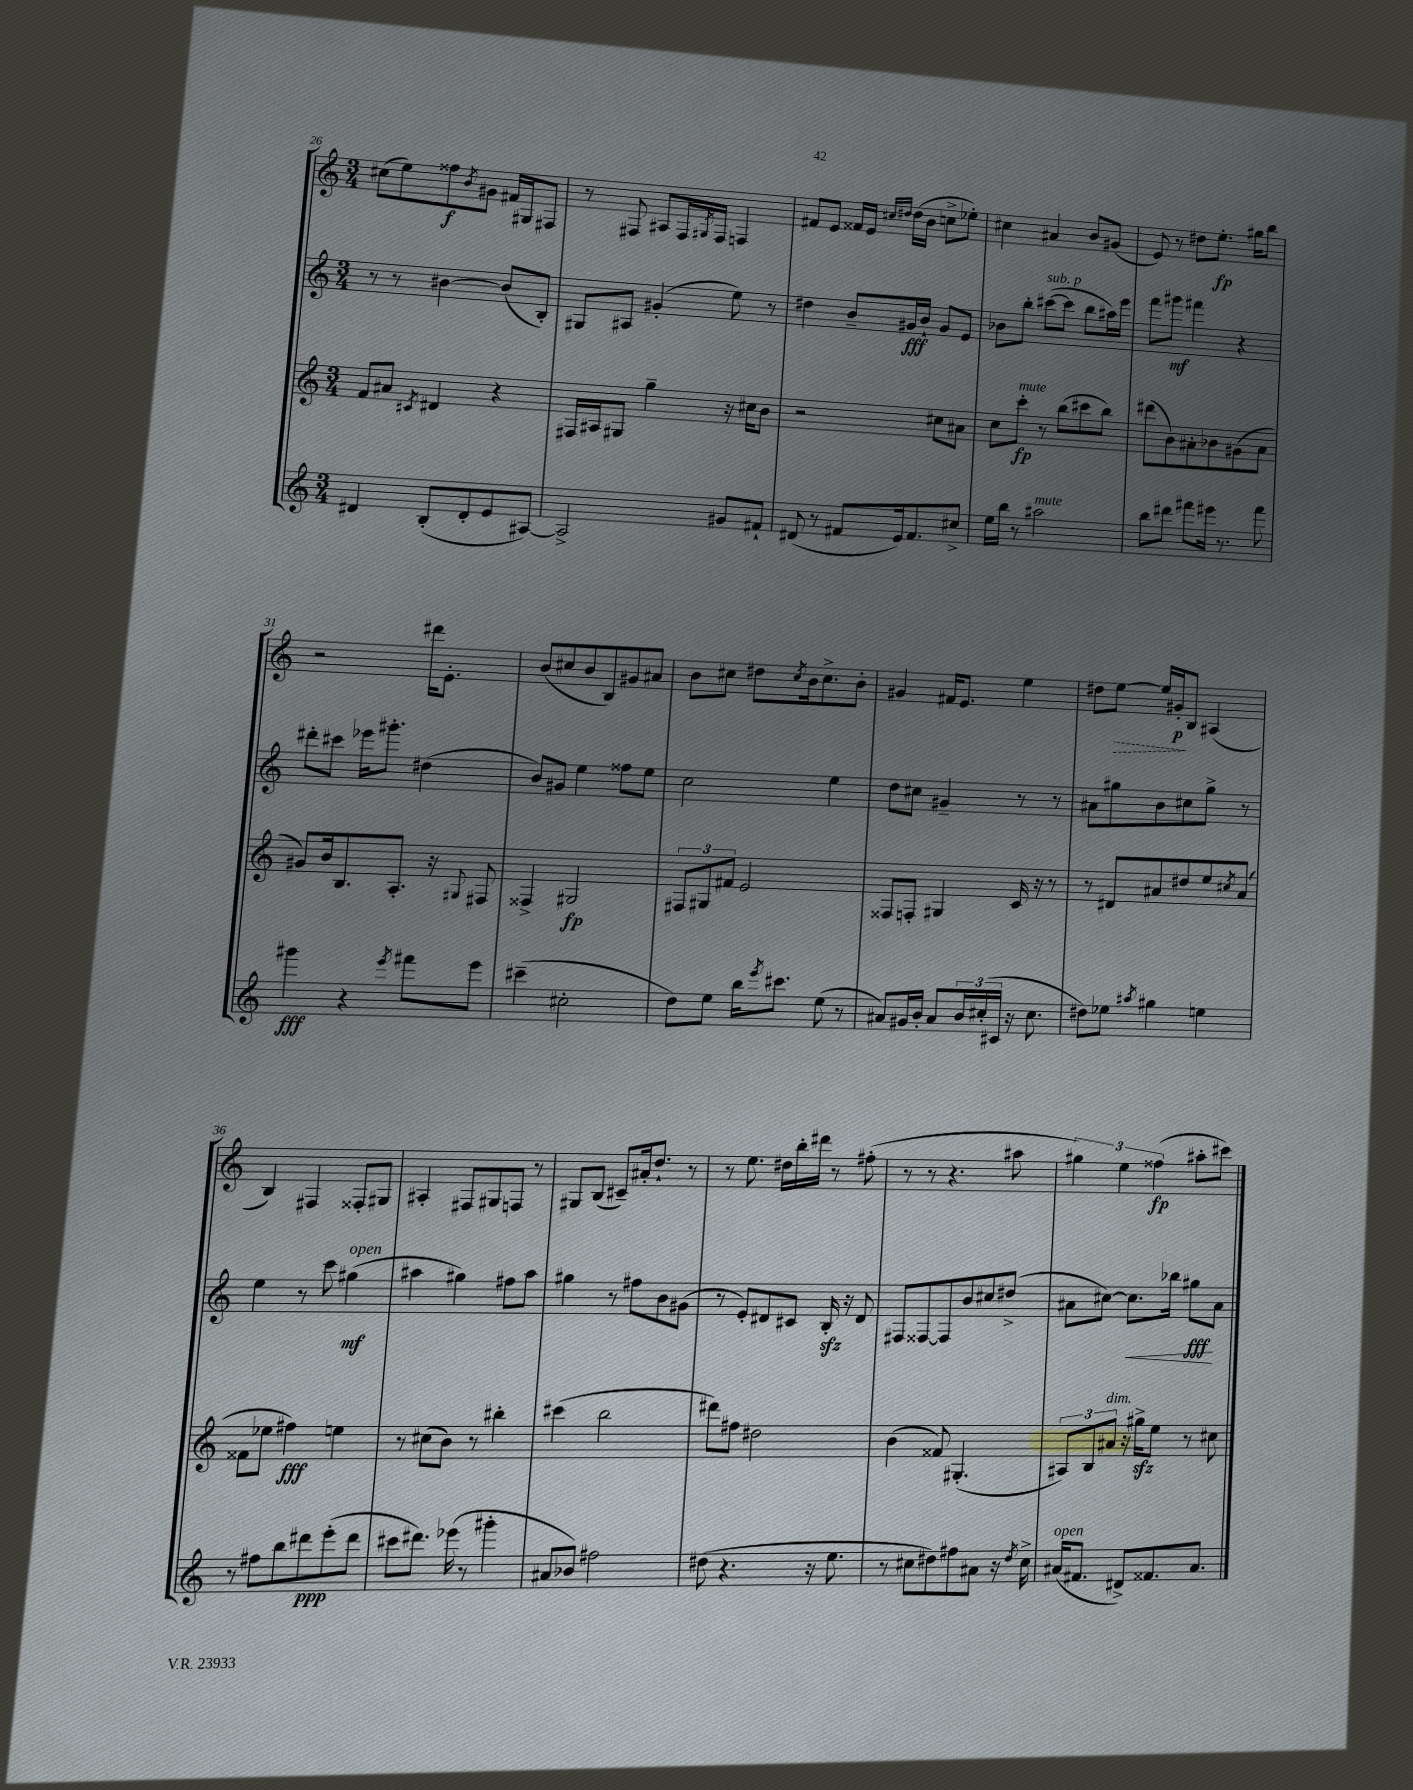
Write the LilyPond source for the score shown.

<<
\new StaffGroup <<
\new Staff = "s0" {
    \clef treble \key c \major \numericTimeSignature \time 3/4
    cis''8( e''8) fisis''8\f \acciaccatura { b'8 } gis'8 fis'16 gis16 fis8 |
    r8 fis8 ais8 fis16 \acciaccatura { gis8 } fis16 f4 |
    fis'8 e'8 fisis'16 e'16 \grace { cis''16 dis''16 } dis''16( b'16 c''8-> ees''8-.) |
    cis''4 ais'4 b'8 gis'8( |
    e'8) r8 dis''8 e''8.-.\fp gis''16 b''8 |
    r2 dis'''16 e'8.-. |
    b'8( cis''8 b'8 b8) gis'8 ais'8 |
    b'8 cis''8 dis''8 \acciaccatura { cis''8 } b'16 cis''8.-> b'8-. |
    gis'4 fis'16 e'8. e''4 |
    dis''8 \once \override Hairpin.style = #'dashed-line e''8~\> e''16 gis'16-.\p\! b8 ais4( |
    b4) fis4 fisis8-. gis8 |
    ais4-. fis8 gis8 f8 r8 |
    gis8 b8( cis'8--) ais'16-. d''8.-! r8 |
    r8 e''8. dis''16 b''16-. dis'''16 r8 fis''8-.( |
    r8 r8 r4. ais''8 |
    \tuplet 3/2 { gis''4) e''4 fisis''4\fp( } ais''8-. cis'''8) \bar "|." |
}
\new Staff = "s1" {
    \clef treble \key c \major \numericTimeSignature \time 3/4
    r8 r8 bis'4~ bis'8( b8-.) |
    gis8 ais8 gis'4-.( e''8) r8 |
    dis''4 b'8-- gis'16\fff b'16-! gis'8 e'8 |
    bes'8 b''8-. cis'''8~^\markup { \italic "sub. p" }( cis'''8 b''8 ais''16) e'''16 |
    f'''8 gis'''8\mf fis'''4 r4 |
    dis'''8-. cis'''8 ees'''16 gis'''8.-. dis''4( |
    b'8) gis'8 e''4 fisis''8 e''8 |
    c''2 e''4 |
    d''8 cis''8 gis'4-- r8 r8 |
    ais'8 gis''8 b'8 cis''8 gis''8-> r8 |
    e''4 r8 c'''8 gis''4\mf^\markup { \italic "open" }( |
    ais''4 gis''4) fis''8 ais''8 |
    gis''4 r8 fis''8 b'8 gis'8( |
    r8 e'8-.) dis'8 cis'8 b16-.\sfz r16 dis'8 |
    fis8 fisis8~ fisis8 b'8 cis''8 dis''8->( |
    ais'8 cis''8~) cis''8.\< bes''16 gis''8\fff\! ais'8 \bar "|." |
}
\new Staff = "s2" {
    \clef treble \key c \major \numericTimeSignature \time 3/4
    f'8 ais'8 \acciaccatura { cis'8 } dis'4 r4 |
    fis16 ais16 gis8 g''4-- r16 cis''16 b'8 |
    r2 cis''8 ais'8 |
    c''8 c'''8-.\fp^\markup { \italic "mute" } r8 b''8( cis'''8 b''8) |
    dis'''8( b'8) ais'8-. bes'8 gis'8( ais'8 |
    gis'8) b'16 b8. a8.-. r16 \appoggiatura { gis8 } fis8 |
    fisis4-> gis2\fp |
    \tuplet 3/2 { fis8 gis8 fis'8 } e'2 |
    fisis8 f8-. gis4 c'16 r16 r8 |
    r8 dis'8 ais'8 dis''8 e''8 \acciaccatura { cis''8 } ais'8( |
    fisis'8 ees''8 fis''4\fff) e''4 |
    r8 cis''8( b'8) r8 bis''4-. |
    cis'''4( b''2 |
    dis'''8) fis''8 dis''2 |
    b'4( fisis'8) gis4.-.( |
    \tuplet 3/2 { ais8) b8 ais'8^\markup { \italic "dim." } } r16 gis''16->\sfz e''8 r8 cis''8 \bar "|." |
}
\new Staff = "s3" {
    \clef treble \key c \major \numericTimeSignature \time 3/4
    dis'4 b8-.( dis'8-. e'8 ais8~) |
    ais2-> gis'8 fis'8-! |
    dis'8( r8 fis'8 e'16) fis'8. cis''8-> |
    e''16 b''16 r8 ais''2^\markup { \italic "mute" } |
    b''8 dis'''8 fis'''8 eis'''16 r8. fis'''8 |
    gis'''4\fff r4 \acciaccatura { e'''8 } fis'''8 e'''8 |
    cis'''4--( cis''2-. |
    d''8) e''8 b''16 \acciaccatura { e'''8 } cis'''8. e''8( r8 |
    ais'8) gis'16 b'16-. ais'8 \tuplet 3/2 { b'16 cis''16-.( cis'16 } r16 cis''8. |
    dis''8) ees''8 \acciaccatura { ais''8 } gis''4 e''4 |
    r8 fis''8 b''8 dis'''8\ppp e'''8-.( dis'''8 |
    cis'''8 dis'''8.) ees'''16( r8 gis'''4-. |
    ais'8 bes'8) fis''2 |
    dis''8( r4. r16 e''8. |
    r8 cis''8 dis''8) fis''8 ais'8 r16 \acciaccatura { dis''8 } cis''16-> |
    ais'16^\markup { \italic "open" }( fis'8. dis'8->) fisis'8. ais'8. \bar "|." |
}
>>
>>
\layout { \context { \Score currentBarNumber = #26 } }
